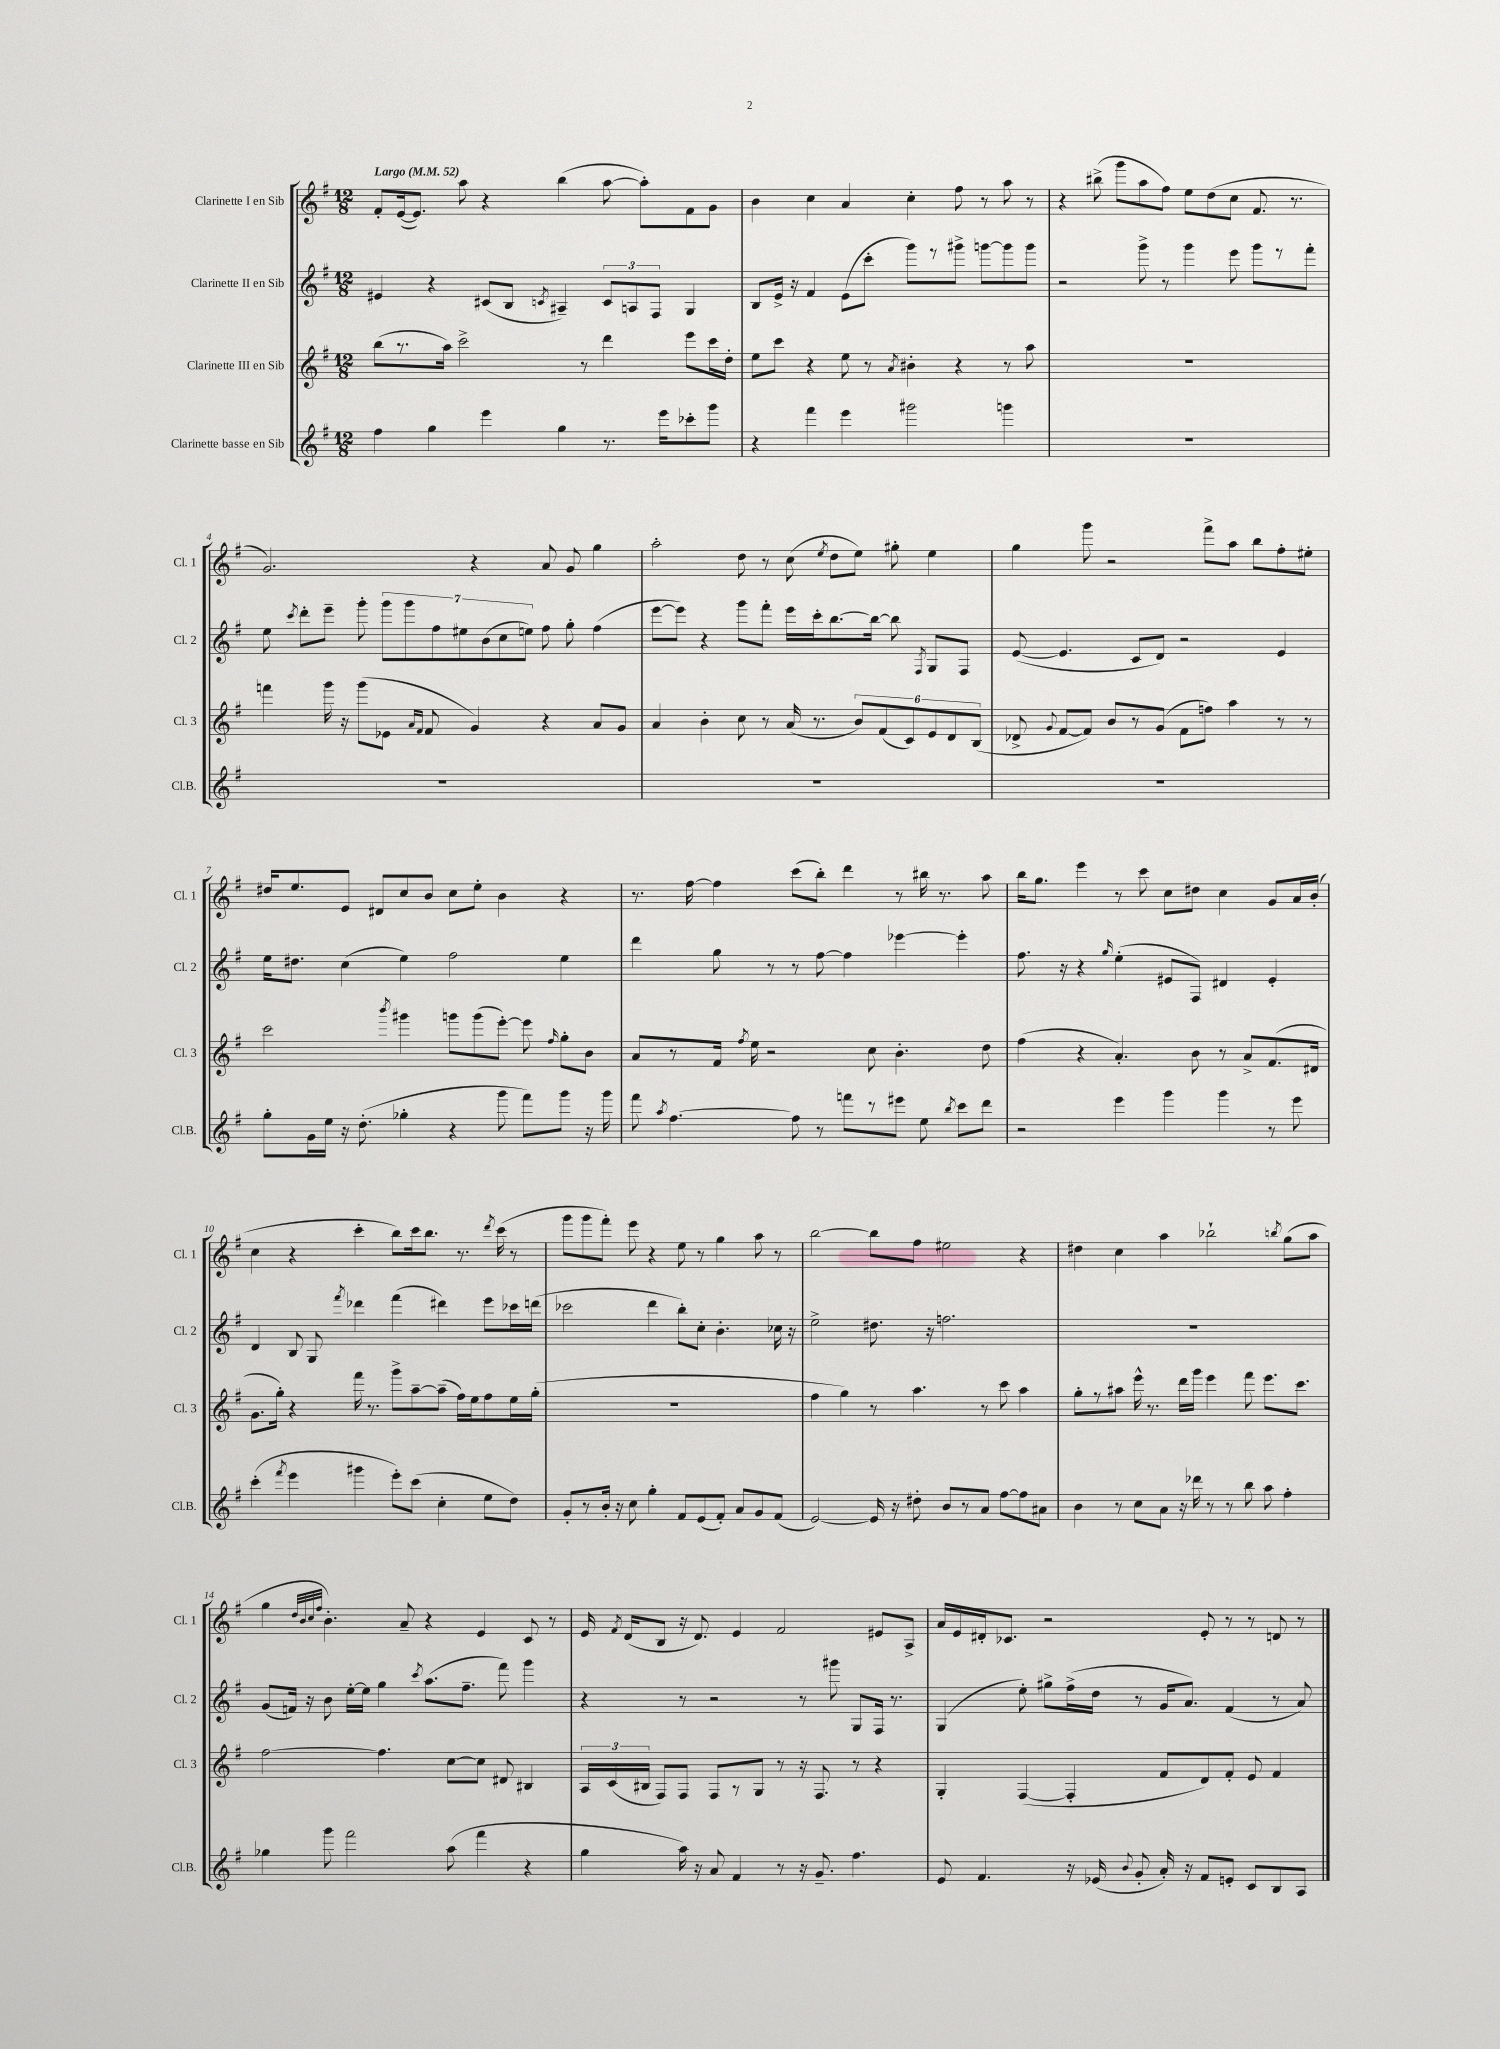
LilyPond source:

<<
\new StaffGroup <<
\new Staff = "s0" \with { instrumentName = "Clarinette I en Sib" shortInstrumentName = "Cl. 1" } {
    \clef treble \key g \major \numericTimeSignature \time 12/8 \tempo "Largo" 4 = 52
    \autoBeamOff fis'8[-. e'16~( e'8.]) a''8 r4 b''4( a''8~ a''8[-.) fis'8 g'8] |
    b'4 c''4 a'4 c''4-. fis''8 r8 a''8 r8 |
    r4 bis''8->( g'''8[ a''8 fis''8]) e''8[ d''8( c''8] fis'8. r8. |
    g'2.) r4 a'8 g'8 g''4 |
    a''2-. d''8 r8 c''8( \acciaccatura { e''8 } d''8[ e''8]) gis''8-. e''4 |
    g''4 g'''8 r2 fis'''8[-> a''8] b''8[ fis''8-. eis''8]-. |
    dis''16[ e''8. e'8] dis'8[ c''8 b'8] c''8[ e''8]-. b'4 r4 |
    r8. fis''16~ fis''4 c'''8[( b''8]-.) d'''4 r8 bis''16 r8. a''8 |
    b''16[ g''8.] e'''4 r8 c'''8 c''8[ dis''8] c''4 g'8[ a'16 b'16]-.( |
    c''4 r4 c'''4-. b''8[) c'''16 b''8.] r8. \acciaccatura { d'''8 } c'''16( r8 |
    g'''8[ g'''8 fis'''8]-.) e'''8 r4 e''8 r8 g''4 a''8 r8 |
    b''2~ b''8[ fis''8] eis''2 r4 |
    dis''4 c''4 a''4 bes''2-! \acciaccatura { b''8 } g''8[( a''8] |
    g''4 \grace { d''32[ b'32 c''32 fis''32] } b'4.-.) a'8-- r4 e'4 c'8 r8 |
    e'16 \acciaccatura { fis'8 } d'16[( b8] r16 d'8.) e'4 fis'2 eis'8[ a8]-> |
    a'16[ e'16 dis'16-. ces'8.] r2 e'8-. r8 r8 d'8 r8 \bar "|." |
}
\new Staff = "s1" \with { instrumentName = "Clarinette II en Sib" shortInstrumentName = "Cl. 2" } {
    \clef treble \key g \major \numericTimeSignature \time 12/8
    \autoBeamOff eis'4 r4 cis'8[( b8] \acciaccatura { c'8 } ais4--) \tuplet 3/2 { c'8[ a8 fis8] } g4 |
    b8[ e'16]-> r16 fis'4 e'8[( c'''8]-. g'''8[) r8 gis'''8]-> g'''8[~ g'''8 g'''8] |
    r2 g'''8-> r8 g'''4 e'''8 g'''8[ r8 fis'''8]-. |
    e''8 \acciaccatura { c'''8 } d'''8[-. e'''8]-- g'''8-. \tuplet 7/4 { g'''8[ g'''8 fis''8 eis''8 b'8( c''8 e''8]) } fis''8 g''8-. fis''4( |
    e'''8[~ e'''8]) r4 g'''8[ fis'''8]-. e'''16[ c'''16-. b''8.~ b''16]~ b''8 \acciaccatura { fis8 } g8[ fis8] |
    e'8~( e'4. c'8[ d'8]) r2 e'4 |
    e''16[ dis''8.] c''4( e''4) fis''2 e''4 |
    d'''4 g''8 r8 r8 fis''8~ fis''4 ees'''4~ ees'''4-. |
    fis''8. r16 r4 \grace { g''16 } e''4-.( eis'8[ fis8]) dis'4 eis'4-. |
    d'4 b8 g8 \acciaccatura { fis'''8 } des'''4 fis'''4( dis'''4) e'''8[ ces'''16 d'''16]( |
    ces'''2 d'''4 b''8[-.) c''8]-. b'4.-. ces''16 r16 |
    e''2-> dis''8. r16 f''2. |
    R1. |
    g'8[( f'16]) r16 b'8 e''16[~-. e''16] g''4 \acciaccatura { c'''8 } a''8.[( fis''8.]-- fis'''8) g'''4 |
    r4 r8 r2 r8 gis'''8 g8[ fis16] r8. |
    g4( e''8-.) gis''8[-> fis''16->( d''16] r8 g'16[ a'8.]) fis'4( r8 a'8) \bar "|." |
}
\new Staff = "s2" \with { instrumentName = "Clarinette III en Sib" shortInstrumentName = "Cl. 3" } {
    \clef treble \key g \major \numericTimeSignature \time 12/8
    \autoBeamOff b''8[( r8. a''16]) c'''2-> r8 d'''4 e'''8[ c'''16 d''16]-. |
    e''8[ c'''8] r4 e''8 r8 \acciaccatura { a'8 } bis'4-. r4 r8 a''8 |
    R1. |
    f'''4 g'''16 r16 g'''8[( ees'8] \grace { a'16[ fis'16] } fis'8 g'4) r4 a'8[ g'8] |
    a'4 b'4-. c''8 r8 a'16( r8. \tuplet 6/4 { b'8[) fis'8( c'8) e'8 d'8 b8]( } |
    des'8-> \appoggiatura { g'8 } fis'8[~ fis'8]) b'8[ r8 g'8]( fis'8[ f''8]) a''4 r8 r8 |
    c'''2 \acciaccatura { b'''8 } gis'''4 g'''8[ g'''8( e'''8]~-.) e'''8 \grace { fis''16 } g''8[-. b'8] |
    a'8[ r8 fis'16] \acciaccatura { fis''8 } e''16 r2 c''8 b'4.-. d''8 |
    fis''4( r4 a'4.-.) b'8 r8 a'8[-> fis'8.( dis'16] |
    g'8.[ g''16]-.) r4 fis'''16 r8. g'''8[-> a''8~-- a''8]--( fis''16[) e''16 fis''8 e''16 g''16]-.( |
    R1. |
    fis''4 g''4) r8 a''4. r8 c'''8 a''4 |
    g''8[-. r8 ais''8] e'''16-^ r8. d'''16[ g'''16] e'''4 fis'''8 e'''8.[ c'''8.] |
    fis''2~ fis''4. c''8[~ c''8] dis'8 bis4 |
    \tuplet 3/2 { a16[ c'16( bis16] } fis8[) fis8] fis8[ r8 g8] r8 r16 fis8. r8 r4 |
    g4-. fis4~( fis4-. fis'8[ d'8) fis'8]-. e'8 fis'4 \bar "|." |
}
\new Staff = "s3" \with { instrumentName = "Clarinette basse en Sib" shortInstrumentName = "Cl.B." } {
    \clef treble \key g \major \numericTimeSignature \time 12/8
    \autoBeamOff fis''4 g''4 e'''4 g''4 r8. e'''16[ ces'''8-. g'''8] |
    r4 fis'''4 e'''4 gis'''2 g'''4 |
    R1. |
    R1. |
    R1. |
    R1. |
    g''8[-. g'16 e''16] r16 d''8.-.( ges''4-. r4 g'''8 fis'''8[) g'''8] r16 g'''16 |
    fis'''8 \acciaccatura { a''8 } fis''4.~ fis''8 r8 f'''8[ r8 eis'''8] e''8 \acciaccatura { b''8 } c'''8[ d'''8] |
    r2 e'''4 g'''4 g'''4 r8 e'''8 |
    c'''4-.( \acciaccatura { fis'''8 } e'''4 gis'''4 e'''8[-.) c'''8]( c''4-. e''8[ d''8]) |
    g'8[-. r8 b'16]-. r16 c''8 g''4-. fis'8[ e'8( fis'8]-.) a'8[ g'8 fis'8]( |
    e'2~) e'16 r16 dis''8-. b'8[ r8 a'8] fis''8[~ fis''8 ais'8] |
    b'4 r8 c''8[ a'8] r16 des'''16 r8 r8 b''8 a''8 fis''4-. |
    ges''4 g'''8 fis'''2 a''8( fis'''4 r4 |
    g''4 a''16) r16 a'8 fis'4 r8 r16 g'8.-- fis''4. |
    e'8 fis'4. r16 ees'16( \appoggiatura { b'8 } g'8-. a'16-.) r16 fis'8[ e'8]-. c'8[ b8 a8] \bar "|." |
}
>>
>>
